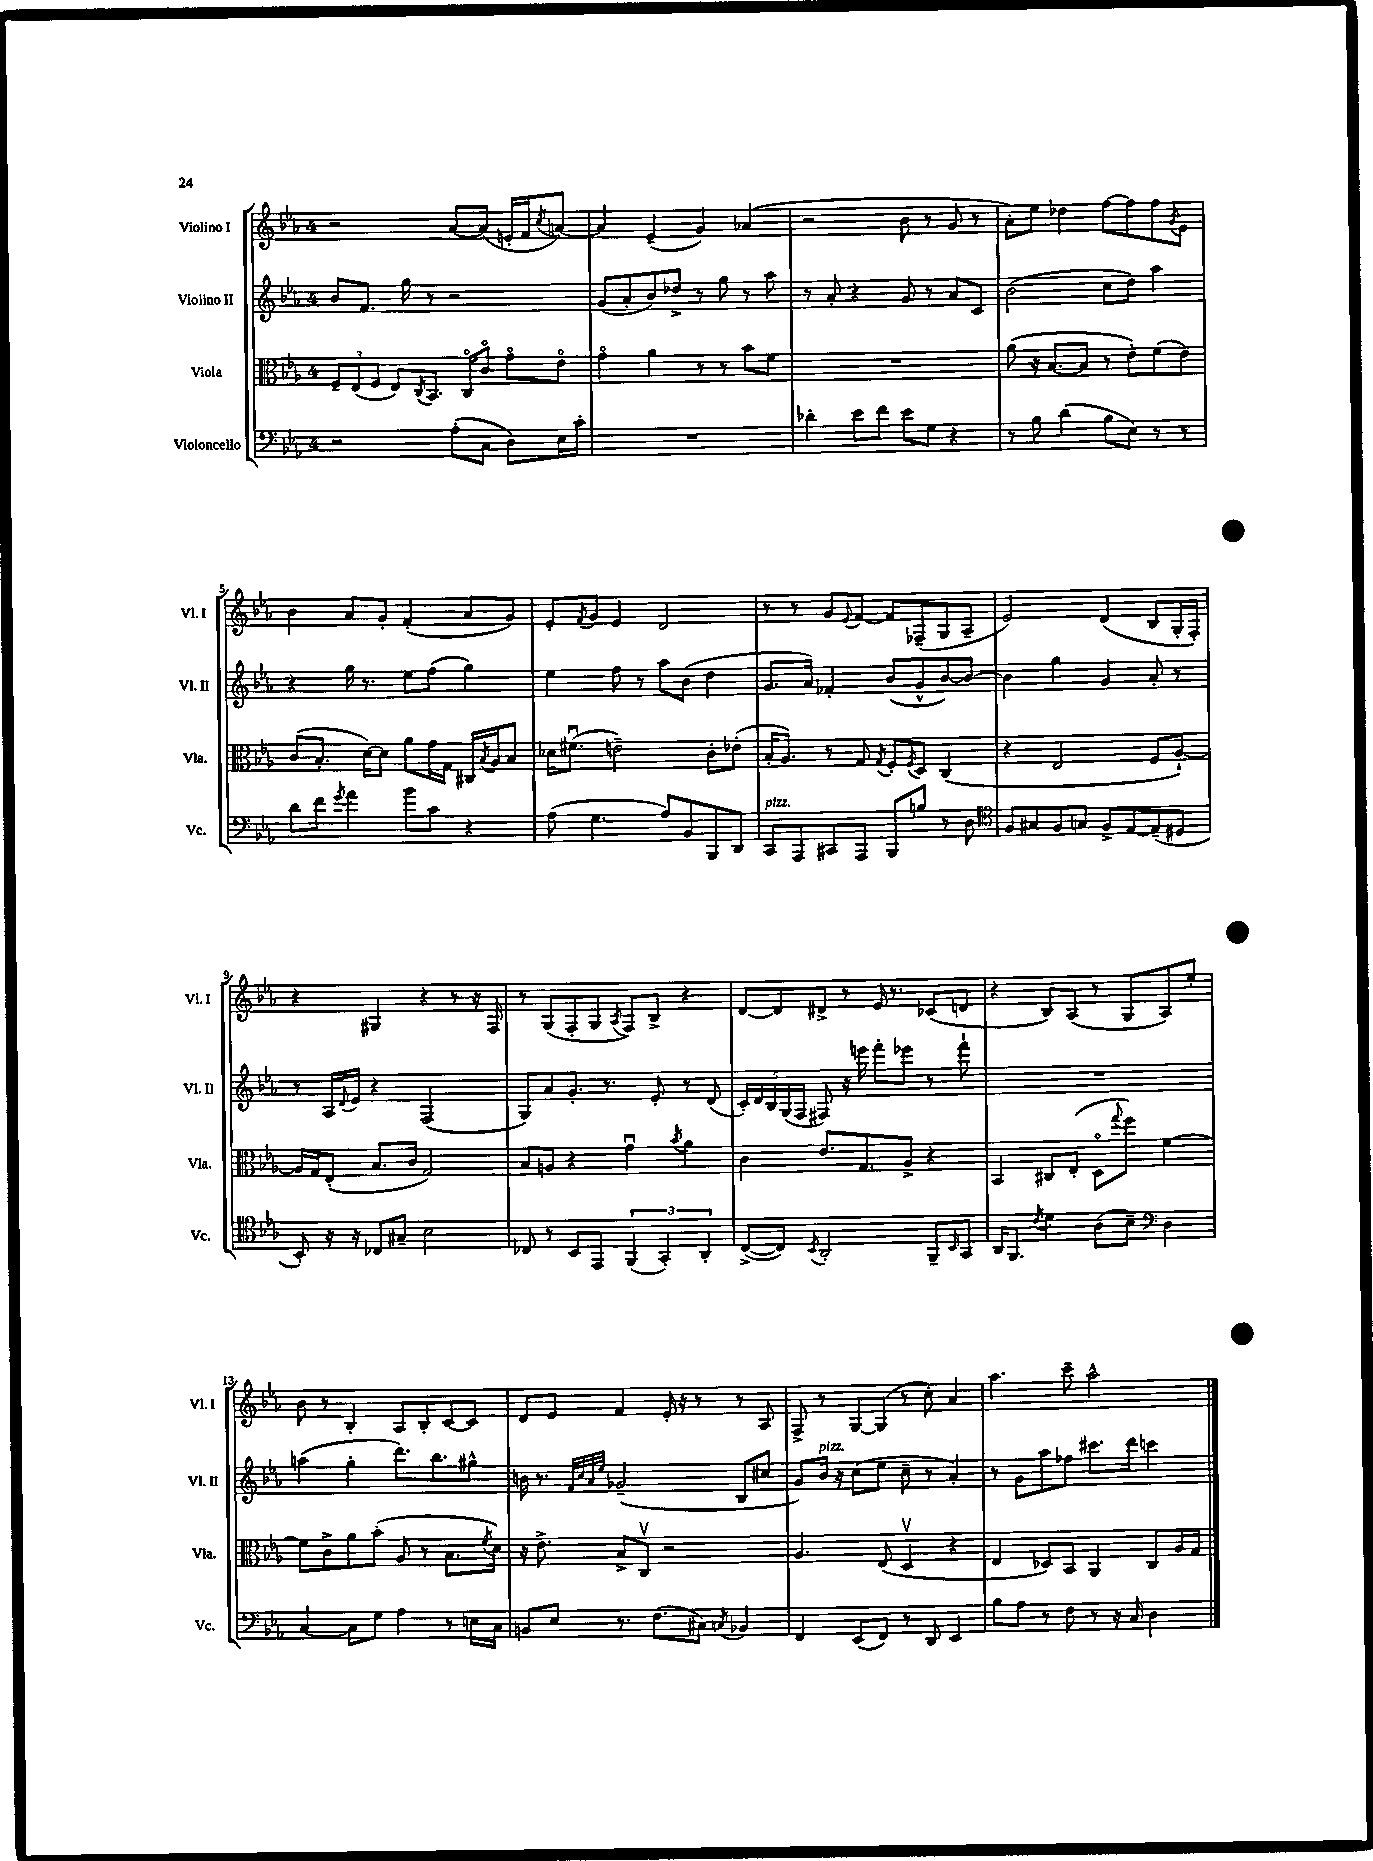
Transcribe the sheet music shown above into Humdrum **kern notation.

**kern	**kern	**kern	**kern
*staff4	*staff3	*staff2	*staff1
*clefF4	*clefC3	*clefG2	*clefG2
*k[b-e-a-]	*k[b-e-a-]	*k[b-e-a-]	*k[b-e-a-]
*M4/4	*M4/4	*M4/4	*M4/4
2r	12F~	8b-	2r
.	(12E-	.	.
.	.	8.f	.
.	12F	.	.
.	8E-)	.	.
.	.	16gg	.
.	8qC	.	.
.	8.BB-	8r	.
(8A-'	.	2r	[8a-
.	16Co	.	.
8C	8co	.	(8a-]
8D)	8go	.	16e'
.	.	.	16f
.	.	.	8qcc
16E-	8e-o	.	[8a)
16c'	.	.	.
=	=	=	=
1r	4go	(8g	4a]
.	.	8a-'	.
.	4a-	8b-)	(4e-~
.	.	8dd-^	.
.	8r	8r	4g)
.	8r	8gg	.
.	8b-	8r	(4a-
.	8f	8aa-	.
=	=	=	=
4d-'	1r	8r	2r
.	.	8a-'	.
8e-	.	4r	.
8f	.	.	.
8e-	.	8g	8b-
8G	.	8r	8r
4r	.	8a-	8g
.	.	8c	8r
=	=	=	=
8r	(8a-	(2b-	8a-')
8B-	16r	.	8ee-
.	[8.B-	.	.
(4d	.	.	4dd-
.	8B-]	.	.
8B-	8r	8cc	[8ff
8E-)	8e-')	8dd)	8ff]
8r	(8f	4aa-	8ff
.	.	.	8qg
8r	8e-)	.	8e-
=	=	=	=
8d	(8c	4r	4b-
8f	8.B-'	.	.
8qg	.	.	.
4a-	.	16gg	8a-
.	[16d)	8.r	.
.	8d]	.	8g'
8b-	8a-	8ee-	(4f'
8c	16g	(8ff	.
.	16G	.	.
4r	16C#	4gg)	8a-
.	8qB-	.	.
.	16A-	.	.
.	8B-	.	8g)
=	=	=	=
(8A-	16d-	4ee-	8e-'
.	(8.f#u	.	.
.	.	.	8qf
4.G	.	.	8g
.	2e~)	8ff	4e-
.	.	8r	.
8A-)	.	8aa-	2d
8BB-	.	(8b-	.
8BBB-	8c'	4dd	.
8DD	(8e-'	.	.
=	=	=	=
8CC	16B-'	8.g	8r
.	8.A-)	.	.
8AAA-	.	.	8r
.	.	16a-)	.
8CC#	8r	4f-'	8g
.	.	.	8qqe-
8AAA-	8G	.	[8f
.	8qG	.	.
8BBB-	8F'	(8b-	8f]
.	8qF	.	.
8B	8D	8g^^	(8F-~
8r	(4C	[8b-)	8G
8D	.	8b-_	8A-~
=	=	=	=
*clefC4	*	*	*
8F	4r	4b-]	2e-)
8G#	.	.	.
8F	2E-	4gg	.
8G	.	.	.
8F^	.	4g	(4d
[8E-	.	.	.
(8E-~]	8F	8a-'	8B-
8D#	[8A-`)	8r	16G'
.	.	.	16F')
=	=	=	=
8BB-')	16A-]	8r	4r
.	16G	.	.
16r	(8E-'	16A-	.
.	.	8qqd	.
16r	.	16e-	.
8C-	8.B-	4r	4G#
8G#~	.	.	.
.	16c	.	.
2B-	2G)	(2F	4r
.	.	.	8r
.	.	.	16r
.	.	.	16F
=	=	=	=
8C-	8B-	8G)	8r
8r	8A	8a-	(8G
8BB-	4r	8.g'	8F'
8EE-	.	.	8G
.	.	8.r	.
.	.	.	8qA-
(6FF	4gu	.	8F)
.	.	8e-'	8B-^
6GG')	.	.	.
.	8qb-	.	.
.	4a-	8r	4r
6AA-'	.	.	.
.	.	(8d	.
=	=	=	=
([8C^	4c	20c')	[8d
.	.	20d	.
.	.	20B-	.
8C])	.	.	8d]
.	.	(20G	.
.	.	20F	.
8qBB-	.	.	.
2AA-'	8.e-	8F#)	8d#^
.	.	16r	8r
.	8.G	16eee	.
.	.	8fff'	16e-
.	.	.	8.r
.	8A-^	8eee-	.
8FF~	4r	8r	(8c-
16qqBB-	.	.	.
8GG	.	8fff`	8d
=	=	=	=
16AA-	4BB-	1r	4r
8.FF	.	.	.
8qc	.	.	.
4d	8C#	.	8B-)
.	(8E-'	.	(8A-
(8A-	8Do	.	8r
.	8qqgg	.	.
8B-~)	8ff)	.	8G
*clefF4	*	*	*
4D	[4f	.	8A-)
.	.	.	8ee-'
=	=	=	=
[4C	8f]	(4aa	8b-
.	8c^	.	8r
8C]	8a-	4gg'	4B-'
8G	(8b-'	.	.
4A-	8A-	8.ddd)	8A-
.	8r	.	8B-'
.	.	8.bb-	.
8r	8.B-	.	[8c
16E	.	8gg#^^	8c]
.	8qf	.	.
16C	16d)	.	.
=	=	=	=
8BB	16r	16b	8d
.	8.e-^	8.r	.
8E-	.	.	8e-
.	.	32qqf	.
.	.	32qqcc	.
.	.	32qqa-	.
.	.	32qqee-	.
8.r	8B-^	(2g-~	4f
.	8Cv	.	.
(8.F	.	.	.
.	2r	.	16e-'
.	.	.	16r
8C#)	.	.	8r
8qC	.	.	.
4BB-	.	8B-	8r
.	.	8cc#	8A-
=	=	=	=
4FF	4.A-	8g)	8F^
.	.	16b-	8r
.	.	16r	.
(8EE-	.	(8cc	[8G
8FF)	(8E-	8ee-	(8G]
8r	4Dv	8cc~	8r
8DD	.	8r	8cc')
4EE-	4r	4a-')	4a-
=	=	=	=
8B-	4E-	8r	4.aa-
8A-	.	8g	.
8r	8D-)	8aa-	.
8F	8BB-	8ff-	8ccc~
8r	4AA-	8.ccc#	2aa-^^
16r	.	.	.
16C	.	16ddd	.
4D	8C	4ccc	.
.	16A-	.	.
.	16G	.	.
==	==	==	==
*-	*-	*-	*-
